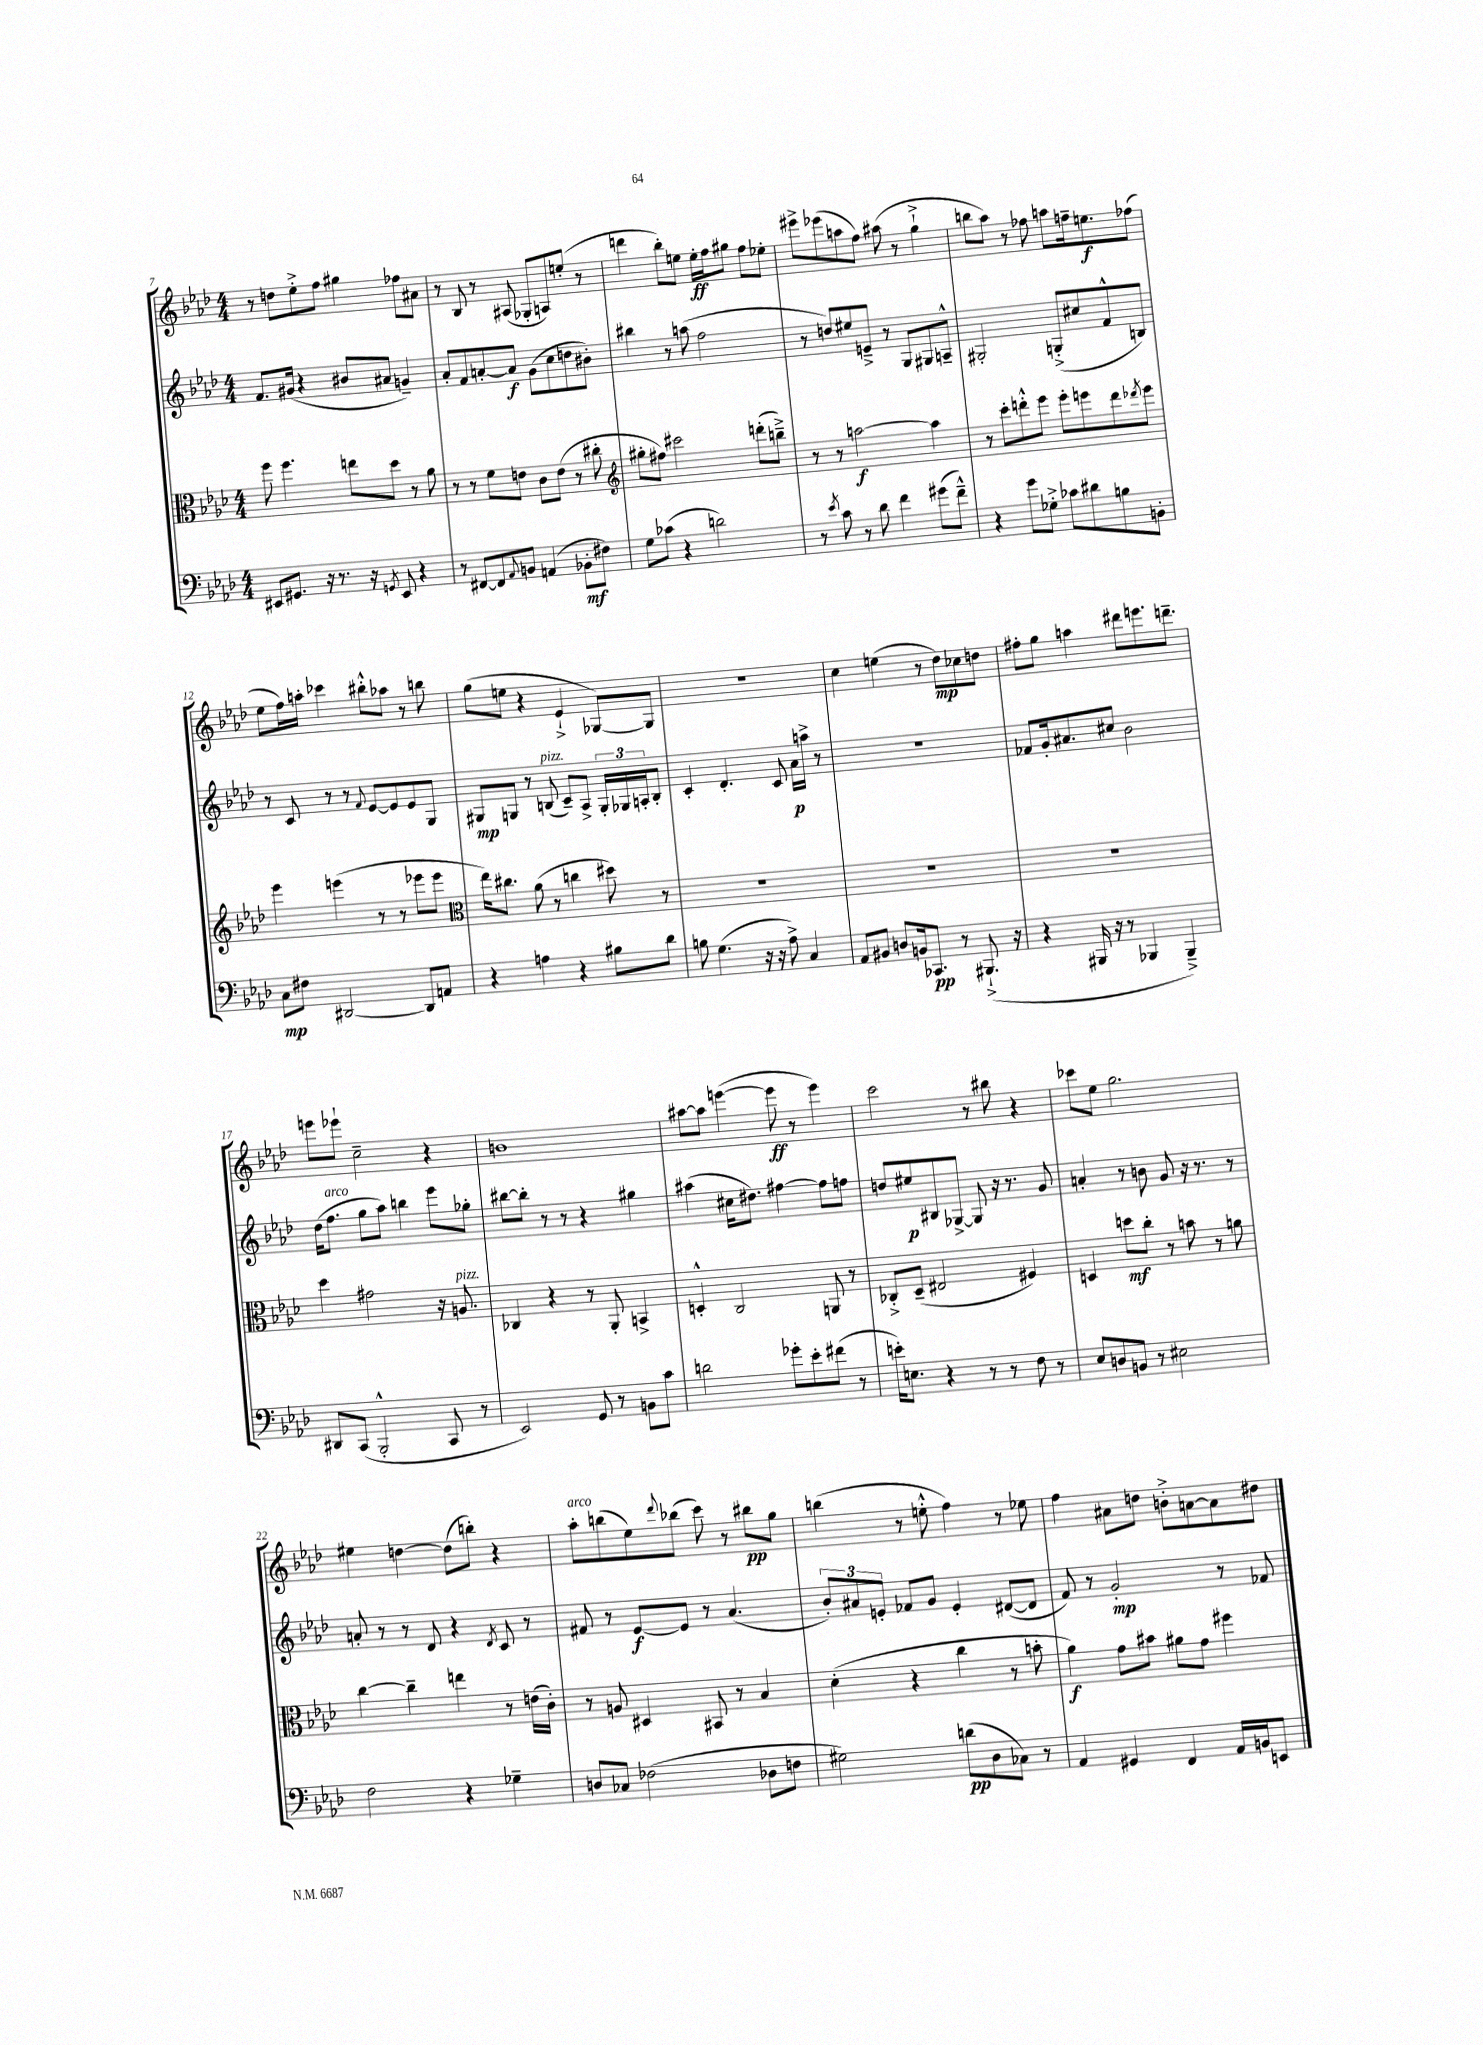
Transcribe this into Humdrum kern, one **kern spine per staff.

**kern	**kern	**kern	**kern
*staff4	*staff3	*staff2	*staff1
*clefF4	*clefC3	*clefG2	*clefG2
*k[b-e-a-d-]	*k[b-e-a-d-]	*k[b-e-a-d-]	*k[b-e-a-d-]
*M4/4	*M4/4	*M4/4	*M4/4
8EE#	8ff	8.f	8r
8.GG#	4.ff	.	8dd
.	.	(16g#	.
.	.	4r	8ee-'^
16r	.	.	.
8.r	.	.	8ff
.	8ee	8b#	4gg#
16r	.	.	.
8qGG	.	.	.
8EE#	8dd-	8a#	.
4r	8r	4g~)	8ff-
.	8a-	.	8a#
=	=	=	=
8r	8r	8a-'	8r
[8FF#	8r	8f	8B-
8FF#]	8f	[8a'	8r
8qqAA-	.	.	.
8BB	8e	8a]	(8A#
(4AA	8c	(8g	8G-'
.	(8e	8cc	8A)
8BB-'	8r	8dd	(8ee'
8F#)	8cc#'	8b#')	8r
=	=	=	=
*	*clefG2	*	*
8G	8gg#'	4bb#	4ddd
(8c-	8ff#)	.	.
4r	2ccc#	8r	8bb-')
.	.	(8aa	8ee
2d)	.	2ff	16ee'
.	.	.	16ff
.	.	.	8gg#
.	(8ddd'	.	8ff
.	8bb~^)	.	8ee-'
=	=	=	=
8r	8r	8r	8eee#^
8qe-	.	.	.
8c	8r	8dd)	(8eee-
8r	[2aa	8ee#	8aa
8d-	.	8e~^	8ff)
4f	.	8r	(8aa#
.	.	8G	8r
(8g#	4aa]	8G#	4gg`^
8f~^^)	.	8A~^^	.
=	=	=	=
4r	8r	2G#'	8bb
.	8ccc'	.	8aa-)
8g	8ddd'^^	.	8r
8G-'^	8eee-	.	8ff-
8c-	8eee-'	(8G'^	8aa
8d#	8eee	8cc#	16ff~
.	.	.	8.ee
8B	8ddd	8f^^	.
.	8qddd-	.	.
8BB'	8eee	8B)	(8ff-
=	=	=	=
8C	4eee-	8r	8ee-
8F#	.	8c	16ff)
.	.	.	16aa'
[2DD#	(4eee	8r	4ccc-
.	.	8r	.
.	.	8qqf	.
.	8r	[8e-	8bb#'^^
.	8r	8e-]	8aa-
8DD#]	8eee-	8e-	8r
8AA	8eee-	8G	8bb
=	=	=	=
*	*clefC3	*	*
4r	16ee-)	8G#	(8gg
.	8.cc#	.	.
.	.	8G	8ee
4A	(8a-	8r	4r
.	8r	(8B	.
4r	4cc	8c~)	4e-`^
.	.	8A-^	.
8B#	8dd#)	24G'	[8G-)
.	.	24G-	.
.	.	24A'	.
8d-	8r	8B'	8G-]
=	=	=	=
8B	1r	4c'	1r
(4.G	.	.	.
.	.	4.d-'	.
16r	.	.	.
16r	.	.	.
8A-^)	.	8c	.
4C	.	16a-	.
.	.	16aa^	.
.	.	8r	.
=	=	=	=
8AA-	1r	1r	4cc
8BB#	.	.	.
8D	.	.	(4ee
16BB	.	.	.
8.CC-	.	.	.
.	.	.	8r
8r	.	.	8dd-)
(8.BBB#`^	.	.	8cc-
.	.	.	8dd
16r	.	.	.
=	=	=	=
4r	1r	8f-	8ff#'
.	.	16g'	8gg
.	.	8.a#	.
16BBB#	.	.	4aa
16r	.	.	.
8r	.	8cc#	.
4BBB-	.	2b-	8ddd#
.	.	.	8.eee
4BBB-~^)	.	.	.
.	.	.	8.ddd~
=	=	=	=
8DD#	4dd-	(16dd-	8eee
.	.	8.ff	.
(8CC	.	.	8eee-`
2BBB-'^^	2g#	8gg	2cc~
.	.	8aa-)	.
.	.	4bb	.
8CC	16r	8eee-	4r
.	8.A	.	.
8r	.	8gg-'	.
=	=	=	=
2EE-)	4C-	[8bb#	1b
.	.	8bb#']	.
.	4r	8r	.
.	.	8r	.
8GG	8r	4r	.
8r	8AA-'	.	.
8BB	4BB^	4gg#	.
8c	.	.	.
=	=	=	=
2d	4D'^^	(4aa#	[8aa#
.	.	.	8aa#]
.	2C	16cc#	([4eee
.	.	8.dd#)	.
8g-'	.	[4ff#	8eee]
8e-'	.	.	8r
(8f#	8AA	8ff#]	4eee)
8r	8r	8ff	.
=	=	=	=
16e')	8C-'^	8dd	2ccc
8.E	.	.	.
.	(8D-~	8ee#	.
4r	2E#	8B#	.
.	.	[8G-^	.
8r	.	8G-]	8r
8r	.	16r	8bb#
.	.	8.r	.
8F	4F#)	.	4r
8r	.	8g	.
=	=	=	=
8E-	4D	4a'	8ccc-
8D	.	.	8ee-
8BB	8dd	8r	2.gg
8r	8cc'	8b	.
2E#	8r	8g	.
.	8b	16r	.
.	.	8.r	.
.	8r	.	.
.	8a	8r	.
=	=	=	=
2F	[4cc	8a'	4ee#
.	.	8r	.
.	4cc~]	8r	[4dd
.	.	8d-	.
4r	4ee	4r	(8dd]
.	.	.	8bb')
.	.	8qd-	.
4G-~	8r	8c	4r
.	(16e	8r	.
.	16c')	.	.
=	=	=	=
8D	8r	8f#	8aa-'
8C-	8A	8r	(8bb
(2F-	4D#	[8e-	8ee-)
.	.	.	8qqddd-
.	.	8e-]	(8bb-
.	8BB#	8r	8ccc)
.	8r	(4.a-	8r
8D-	4B-	.	8bb#
8F	.	.	8gg
=	=	=	=
2G#)	(4d-'	12b-')	(4bb
.	.	12a#	.
.	.	12e'	.
.	4r	8f-	8r
.	.	8g	8ee'^^
(8d	4cc	4e'	4ff)
8D-	.	.	.
8C-)	8r	([8d#	8r
8r	8b'	8d#]	8ee-
=	=	=	=
4AA-	4a-)	8f)	4ff
.	.	8r	.
4GG#	8g	2g'	8a#
.	8b#	.	8dd
4FF	8a#	.	8b'^
.	8g	.	[8a
16AA-	4ff#	8r	8a]
16BB	.	.	.
8EE	.	8f-	8dd#
==	==	==	==
*-	*-	*-	*-
